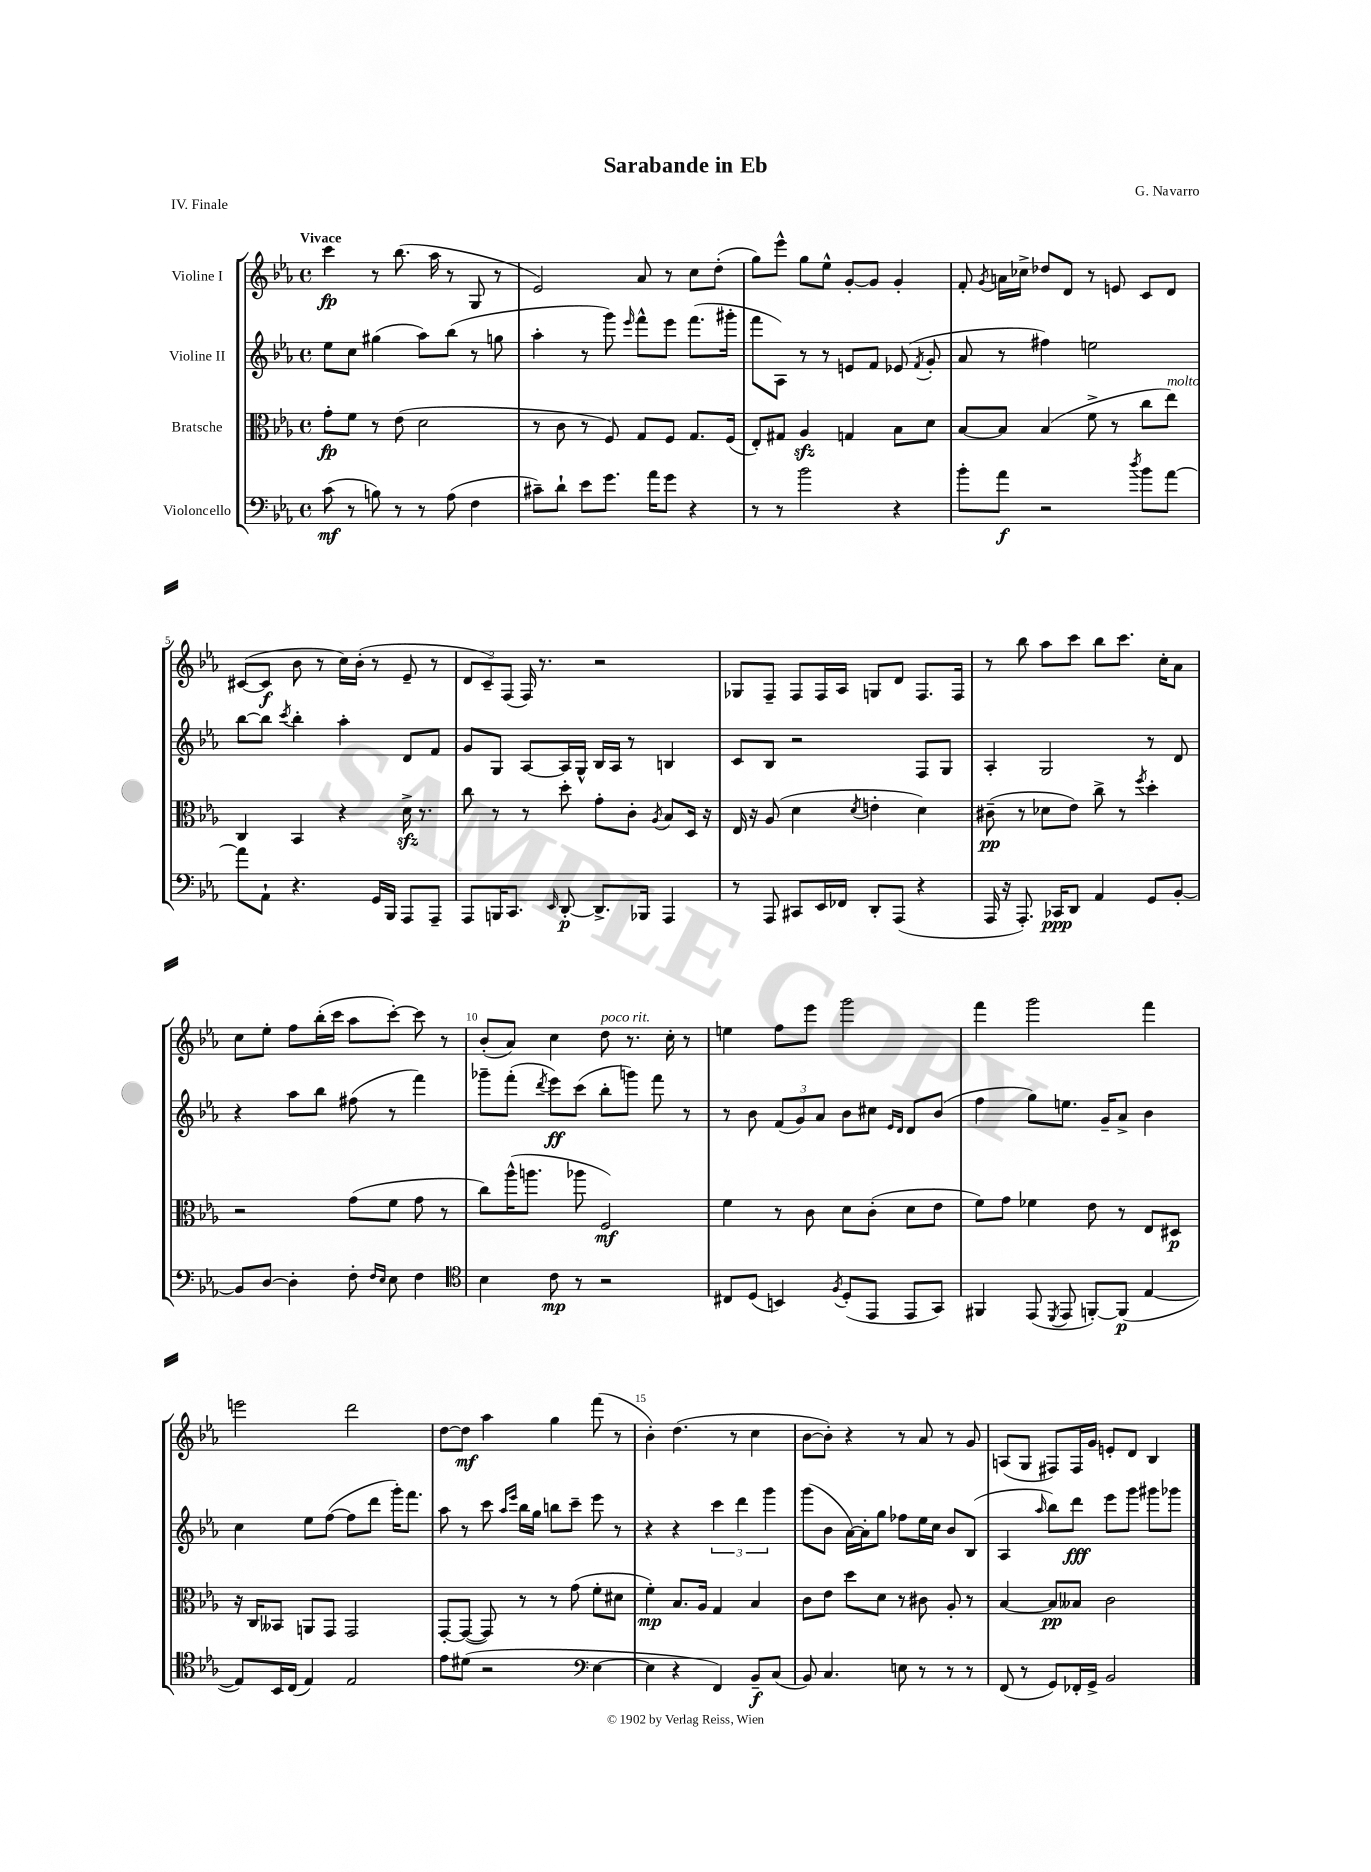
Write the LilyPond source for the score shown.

\header { title = "Sarabande in Eb" composer = "G. Navarro" piece = "IV. Finale" }
<<
\new StaffGroup <<
\new Staff = "s0" \with { instrumentName = "Violine I" } {
    \clef treble \key ees \major \defaultTimeSignature \time 4/4 \tempo "Vivace"
    \autoBeamOff c'''4\fp r8 bes''8.( aes''16 r8 g8 r8 |
    ees'2) aes'8 r8 c''8[ d''8]-.( |
    g''8[) ees'''8]-^ g''8[ ees''8]-^ g'8[~-. g'8] g'4-. |
    f'8-. \acciaccatura { g'8 } a'16[ ces''16]-> des''8[ d'8] r8 e'8 c'8[ d'8] |
    cis'8[~( cis'8]\f bes'8 r8 c''16[) bes'16]-.( r8 ees'8-- r8 |
    \tuplet 3/2 { d'8[ c'8--) f8]( } f16) r8. r2 |
    ges8[ f8]-- f8[ f16 aes16] g8[ d'8] f8.[ f16] |
    r8 bes''8 aes''8[ c'''8] bes''8[ c'''8.] c''16[-. aes'8] |
    c''8[ ees''8]-. f''8[ bes''16-.( c'''16] aes''8[ c'''8]~-.) c'''8 r8 |
    bes'8[-.( aes'8]) c''4 d''8^\markup { \italic "poco rit." } r8. c''16-. r8 |
    e''4 f''8[ ees'''8] g'''2 |
    f'''4 g'''2 f'''4 |
    e'''2 d'''2 |
    d''8[~ d''8]\mf aes''4 g''4 f'''8( r8 |
    bes'4-.) d''4.( r8 c''4 |
    bes'8[~ bes'8]-.) r4 r8 aes'8 r8 g'8 |
    a8[( g8] fis8[) fis16 g'16] e'8[-. d'8] bes4 \bar "|." |
}
\new Staff = "s1" \with { instrumentName = "Violine II" } {
    \clef treble \key ees \major \defaultTimeSignature \time 4/4
    \autoBeamOff ees''8[ c''8] gis''4( aes''8[) bes''8]( r8 g''8 |
    aes''4-. r8 g'''8) \grace { ees'''16 } f'''8[-^ ees'''8] f'''8.[( gis'''16]-. |
    f'''8[ aes8]) r8 r8 e'8[ f'8] ees'8( \acciaccatura { f'8 } g'8-. |
    aes'8 r8 fis''4) e''2 |
    bes''8[~ bes''8] \acciaccatura { c'''8 } bes''4-. aes''4-. d'8[ f'8] |
    g'8[ g8] aes8[~ aes16 g16]-^ bes16[ aes16] r8 b4 |
    c'8[ bes8] r2 f8[ g8] |
    aes4-. g2 r8 d'8 |
    r4 aes''8[ bes''8] fis''8( r8 f'''4) |
    ges'''8[-- f'''8]-.( \acciaccatura { d'''8 } ees'''8[\ff) c'''8]( bes''8[-. g'''8]) f'''8 r8 |
    r8 bes'8 \tuplet 3/2 { f'8[( g'8) aes'8] } bes'8[ cis''8] \grace { ees'16[ d'16] } d'8[ bes'8]( |
    f''4 g''8[) e''8.] g'16[-- aes'8]-> bes'4 |
    c''4 ees''8[ f''8]~( f''8[ d'''8] g'''16[-.) f'''8.] |
    aes''8 r8 c'''8 \grace { aes''16[ ees'''16] } bes''16[ g''16] b''8[ c'''8]-- ees'''8 r8 |
    r4 r4 \tuplet 3/2 { c'''4 d'''4 g'''4 } |
    g'''8[( bes'8] aes'16[~) aes'16-. g''8] fes''8[ ees''16 c''16] bes'8[ bes8]( |
    aes4 \grace { aes''16 } bes''8[) d'''8]\fff ees'''8[ g'''8] gis'''8[ ges'''8] \bar "|." |
}
\new Staff = "s2" \with { instrumentName = "Bratsche" } {
    \clef alto \key ees \major \defaultTimeSignature \time 4/4
    \autoBeamOff g'8[-.\fp f'8] r8 ees'8( d'2 |
    r8 c'8 r8 f8) g8[ f8] g8.[ f16]( |
    ees8[-.) gis8] aes4\sfz g4 bes8[ d'8] |
    bes8[~ bes8] bes4( f'8-> r8 c''8[ ees''8]^\markup { \italic "molto" }) |
    c4 bes,4 r4 d'16->\sfz r8. |
    c''8 r8 r8 d''8-. g'8[-. c'8]-. \acciaccatura { aes8 } bes8[ d16] r16 |
    ees16 r16 aes8( d'4 \acciaccatura { d'8 } e'4-. d'4) |
    cis'8--\pp( r8 des'8[ ees'8]) c''8-> r8 \acciaccatura { f''8 } d''4-. |
    r2 g'8[( f'8] g'8 r8 |
    c''8[) aes''16-^( a''8.] aes''8 f2\mf) |
    f'4 r8 c'8 d'8[ c'8]-.( d'8[ ees'8] |
    f'8[) g'8] fes'4 ees'8 r8 ees8[ dis8]\p |
    r16 c16[ beses,8] a,8[ g,8] g,2 |
    g,8[~-. g,8]~( g,8) r8 r8 g'8( f'8[-. dis'8] |
    f'4-.\mp) bes8.[ aes16] g4 bes4 |
    c'8[ ees'8] d''8[ d'8] r8 cis'8 aes8-. r8 |
    bes4~ bes8[\pp beses8] c'2 \bar "|." |
}
\new Staff = "s3" \with { instrumentName = "Violoncello" } {
    \clef bass \key ees \major \defaultTimeSignature \time 4/4
    \autoBeamOff c'8\mf( r8 b8) r8 r8 aes8( f4 |
    cis'8[--) d'8]-! ees'8[ g'8.] aes'16[ g'8] r4 |
    r8 r8 bes'2 r4 |
    bes'8[-. aes'8]\f r2 \acciaccatura { d''8 } bes'8[ aes'8]~ |
    aes'8[ aes,8]-! r4. g,16[ bes,,16] aes,,8[ aes,,8]-- |
    aes,,8[ b,,16 c,8.] \grace { ees,16 } d,8~-.\p d,8.[-> bes,,16] aes,,4 |
    r8 aes,,8 cis,8[ ees,16 fes,16] d,8[-. aes,,8]( r4 |
    aes,,16 r16 aes,,8.-.) ces,16[\ppp d,8] aes,4 g,8[ bes,8]~-. |
    bes,8[ d8]~ d4-. f8-. \grace { f16[ ees16] } ees8 f4 |
    \clef tenor bes4 c'8\mp r8 r2 |
    cis8[ d8]( b,4) \acciaccatura { f8 } d8[-.( ees,8] ees,8[ g,8]) |
    fis,4 ees,8( \acciaccatura { d,8 } ees,8 f,8[~-.) f,8]\p( ees4~ |
    ees8[) bes,16 c16]( ees4) ees2 |
    ees'8[ dis'8]( r2 \clef bass ees4~ |
    ees4 r4 f,4) bes,8[--\f c8]( |
    bes,8) c4. e8 r8 r8 r8 |
    f,8( r8 g,8[) fes,16-. g,16]-> bes,2 \bar "|." |
}
>>
>>
\layout { \context { \Score \override BarNumber.break-visibility = ##(#f #t #t) barNumberVisibility = #(every-nth-bar-number-visible 5) } }
